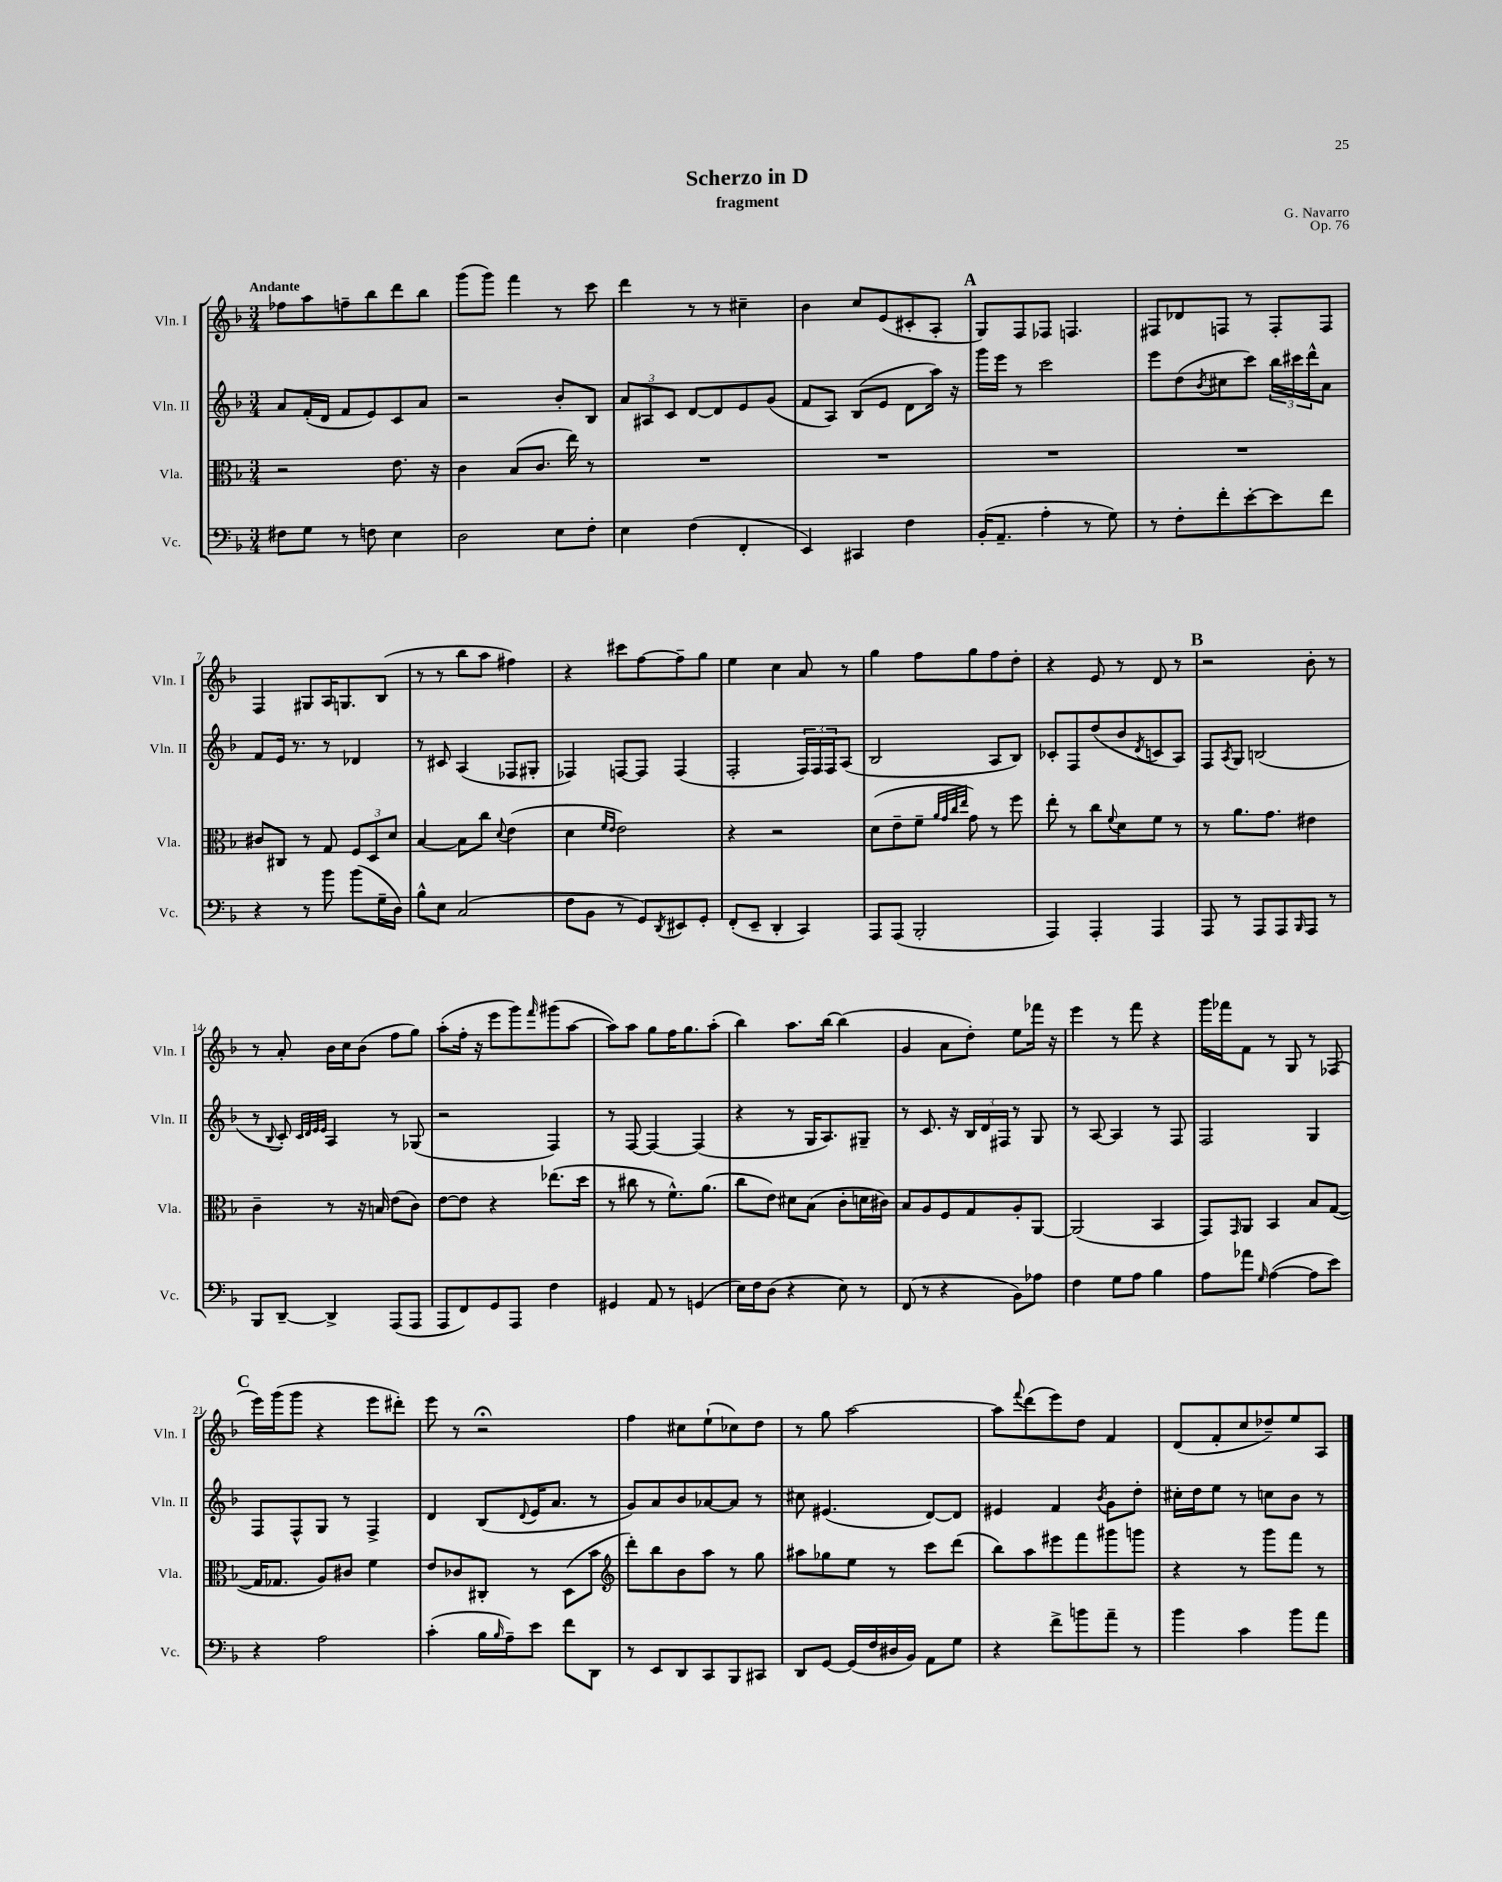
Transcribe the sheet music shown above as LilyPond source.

\header { title = "Scherzo in D" composer = "G. Navarro" subtitle = "fragment" opus = "Op. 76" }
<<
\new StaffGroup <<
\new Staff = "s0" \with { instrumentName = "Vln. I" shortInstrumentName = "Vln. I" } {
    \clef treble \key f \major \numericTimeSignature \time 3/4 \tempo "Andante"
    fes''8 a''8 f''8-- bes''8 d'''8 bes''8 |
    g'''8( g'''8) f'''4 r8 c'''8 |
    d'''4 r8 r8 cis''4-- |
    bes'4 c''8 e'8( cis'8-. a8-. |
    \mark \markup { \bold "A" } g8) f8 fes8 f4. |
    fis8 des'8 f8 r8 f8-. f8 |
    f4 gis8 a16 g8. bes8( |
    r8 r8 bes''8 a''8 fis''4) |
    r4 cis'''8 f''8~ f''8-- g''8 |
    e''4 c''4 a'8 r8 |
    g''4 f''8 g''8 f''8 d''8-. |
    r4 e'8 r8 d'8 r8 |
    \mark \markup { \bold "B" } r2 bes'8-. r8 |
    r8 a'8-. bes'16 c''16 bes'8( f''8 g''8) |
    a''8-.( f''16-. r16 e'''8 g'''8) \grace { f'''16 } gis'''8( a''8~ |
    a''8) a''8 g''8 f''16 g''8. a''8-.( |
    bes''4) a''8. bes''16~ bes''4( |
    g'4 a'8 d''8-.) e''8 fes'''16 r16 |
    e'''4 r8 f'''8 r4 |
    g'''16 fes'''16 f'8 r8 g8 r8 fes8( |
    \mark \markup { \bold "C" } e'''16) g'''16( g'''8 r4 e'''8 dis'''8-.) |
    e'''8 r8 r2\fermata |
    f''4 cis''8 e''8-!( ces''8) d''8 |
    r8 g''8 a''2~ |
    a''8 \appoggiatura { f'''8 } d'''8( e'''8) d''8 f'4 |
    d'8( f'8-. c''8 des''8--) e''8 a8 \bar "|." |
}
\new Staff = "s1" \with { instrumentName = "Vln. II" shortInstrumentName = "Vln. II" } {
    \clef treble \key f \major \numericTimeSignature \time 3/4
    a'8 f'16-.( d'16 f'8 e'8) c'8 a'8 |
    r2 bes'8-. bes8 |
    \tuplet 3/2 { a'8 ais8 c'8 } d'8~ d'8 e'8 g'8( |
    f'8 a8) bes8( e'8 d'8 a''16) r16 |
    \mark \markup { \bold "A" } g'''16 e'''16 r8 c'''2 |
    e'''8 d''8( \acciaccatura { bes'8 } cis''8 c'''8) \tuplet 3/2 { bes''16 cis'''16 d'''16-^ } a'8 |
    f'8 e'16 r8. r8 des'4 |
    r8 cis'8 a4( fes8 gis8-. |
    fes4) f8~ f8 f4( |
    f2-. \tuplet 3/2 { f16) f16 f16 } a8( |
    bes2 a8 bes8) |
    ces'8-. f8 d''8( bes'8 \acciaccatura { d'8 } c'8 a8) |
    \mark \markup { \bold "B" } f8 \acciaccatura { a8 } g8 b2( |
    r8 \appoggiatura { bes8 } c'8-.) \grace { c'32 d'32 e'32 e'32 } a4 r8 ges8( |
    r2 f4) |
    r8 f8~ f4~ f4( |
    r4 r8 g16 a8.) gis8-- |
    r8 c'8. r16 \tuplet 3/2 { bes16 d'16 fis16 } r8 g8 |
    r8 a8~ a4 r8 f8 |
    f2 g4 |
    \mark \markup { \bold "C" } f8 f8-^ g8 r8 f4-> |
    d'4 bes8( \appoggiatura { d'8 } e'16 a'8. r8 |
    g'8) a'8 bes'8 aes'8~ aes'8 r8 |
    cis''8 eis'4.( d'8~) d'8 |
    eis'4 f'4 \acciaccatura { bes'8 } g'8 d''8-. |
    cis''16-. d''16 e''8 r8 c''8 bes'8 r8 \bar "|." |
}
\new Staff = "s2" \with { instrumentName = "Vla." shortInstrumentName = "Vla." } {
    \clef alto \key f \major \numericTimeSignature \time 3/4
    r2 e'8. r16 |
    c'4 bes8( c'8. e''16) r8 |
    R2. |
    R2. |
    \mark \markup { \bold "A" } R2. |
    R2. |
    cis'8 cis8 r8 g8 \tuplet 3/2 { f8 d8 d'8 } |
    bes4~ bes8 c''8 \appoggiatura { d'8 } e'4( |
    d'4 \grace { f'16 e'16 } e'2) |
    r4 r2 |
    d'8( e'8-- f'8-- \grace { a'32 g'32 c''32 e''32 } g'8) r8 f''8 |
    e''8-. r8 c''8 \appoggiatura { f'8 } d'8 f'8 r8 |
    \mark \markup { \bold "B" } r8 a'8. g'8. eis'4 |
    c'4-- r8 r16 b16 e'8( c'8) |
    e'8~ e'8 r4 ees''8.( d''16 |
    r8 cis''8 r8 f'8.-^) a'8.( |
    c''8 e'8) dis'8 bes8( c'8-. d'16 cis'16) |
    bes8 a8 f8 g8 a8-. a,8~ |
    a,2( bes,4 |
    g,8) \grace { g,16 } a,8 bes,4 bes8 g8~( |
    \mark \markup { \bold "C" } g16 ges8. a8) cis'8 f'4 |
    e'8 ces'8 cis8-. r8 d8( bes'8 |
    \clef treble d'''8-.) bes''8 bes'8 a''8 r8 g''8 |
    ais''8 ges''8 e''8 r8 c'''8 d'''8( |
    bes''8) a''8 eis'''8 f'''8 gis'''8 g'''8 |
    r4 r8 g'''8 f'''8 r8 \bar "|." |
}
\new Staff = "s3" \with { instrumentName = "Vc." shortInstrumentName = "Vc." } {
    \clef bass \key f \major \numericTimeSignature \time 3/4
    fis8 g8 r8 f8 e4 |
    d2 e8 f8-. |
    e4 f4( f,4-. |
    e,4) cis,4 f4 |
    \mark \markup { \bold "A" } bes,16-.( a,8.-- a4-. r8 g8) |
    r8 f8-. f'8-. e'8~-. e'8 f'8 |
    r4 r8 bes'8 bes'8( g16-- d16) |
    bes8-^ e8 c2( |
    f8 bes,8 r8 g,8) \acciaccatura { d,8 } eis,8 g,8-. |
    f,8-.( e,8-- d,4-. c,4) |
    a,,8 a,,8( bes,,2-. |
    a,,4) a,,4-. a,,4 |
    \mark \markup { \bold "B" } a,,8 r8 a,,8 a,,8 \grace { bes,,16 } a,,8 r8 |
    bes,,8 d,8~-- d,4-> a,,8( a,,8 |
    a,,8 f,8) g,8 a,,8 f4 |
    gis,4 a,8 r8 g,4( |
    e16) f16 d8( r4 e8) r8 |
    f,8( r8 r4 bes,8) aes8 |
    f4 g8 a8 bes4 |
    a8 aes'8 \grace { g16 } a4~( a8 e'8) |
    \mark \markup { \bold "C" } r4 a2 |
    c'4-.( bes16 \grace { bes16 } a16--) e'8 f'8 d,8 |
    r8 e,8 d,8 c,8 bes,,8 cis,8 |
    d,8 g,8~ g,16( f16 dis16 bes,16) a,8 g8 |
    r4 f'8-> b'8 a'8-- r8 |
    bes'4 c'4 bes'8 a'8 \bar "|." |
}
>>
>>
